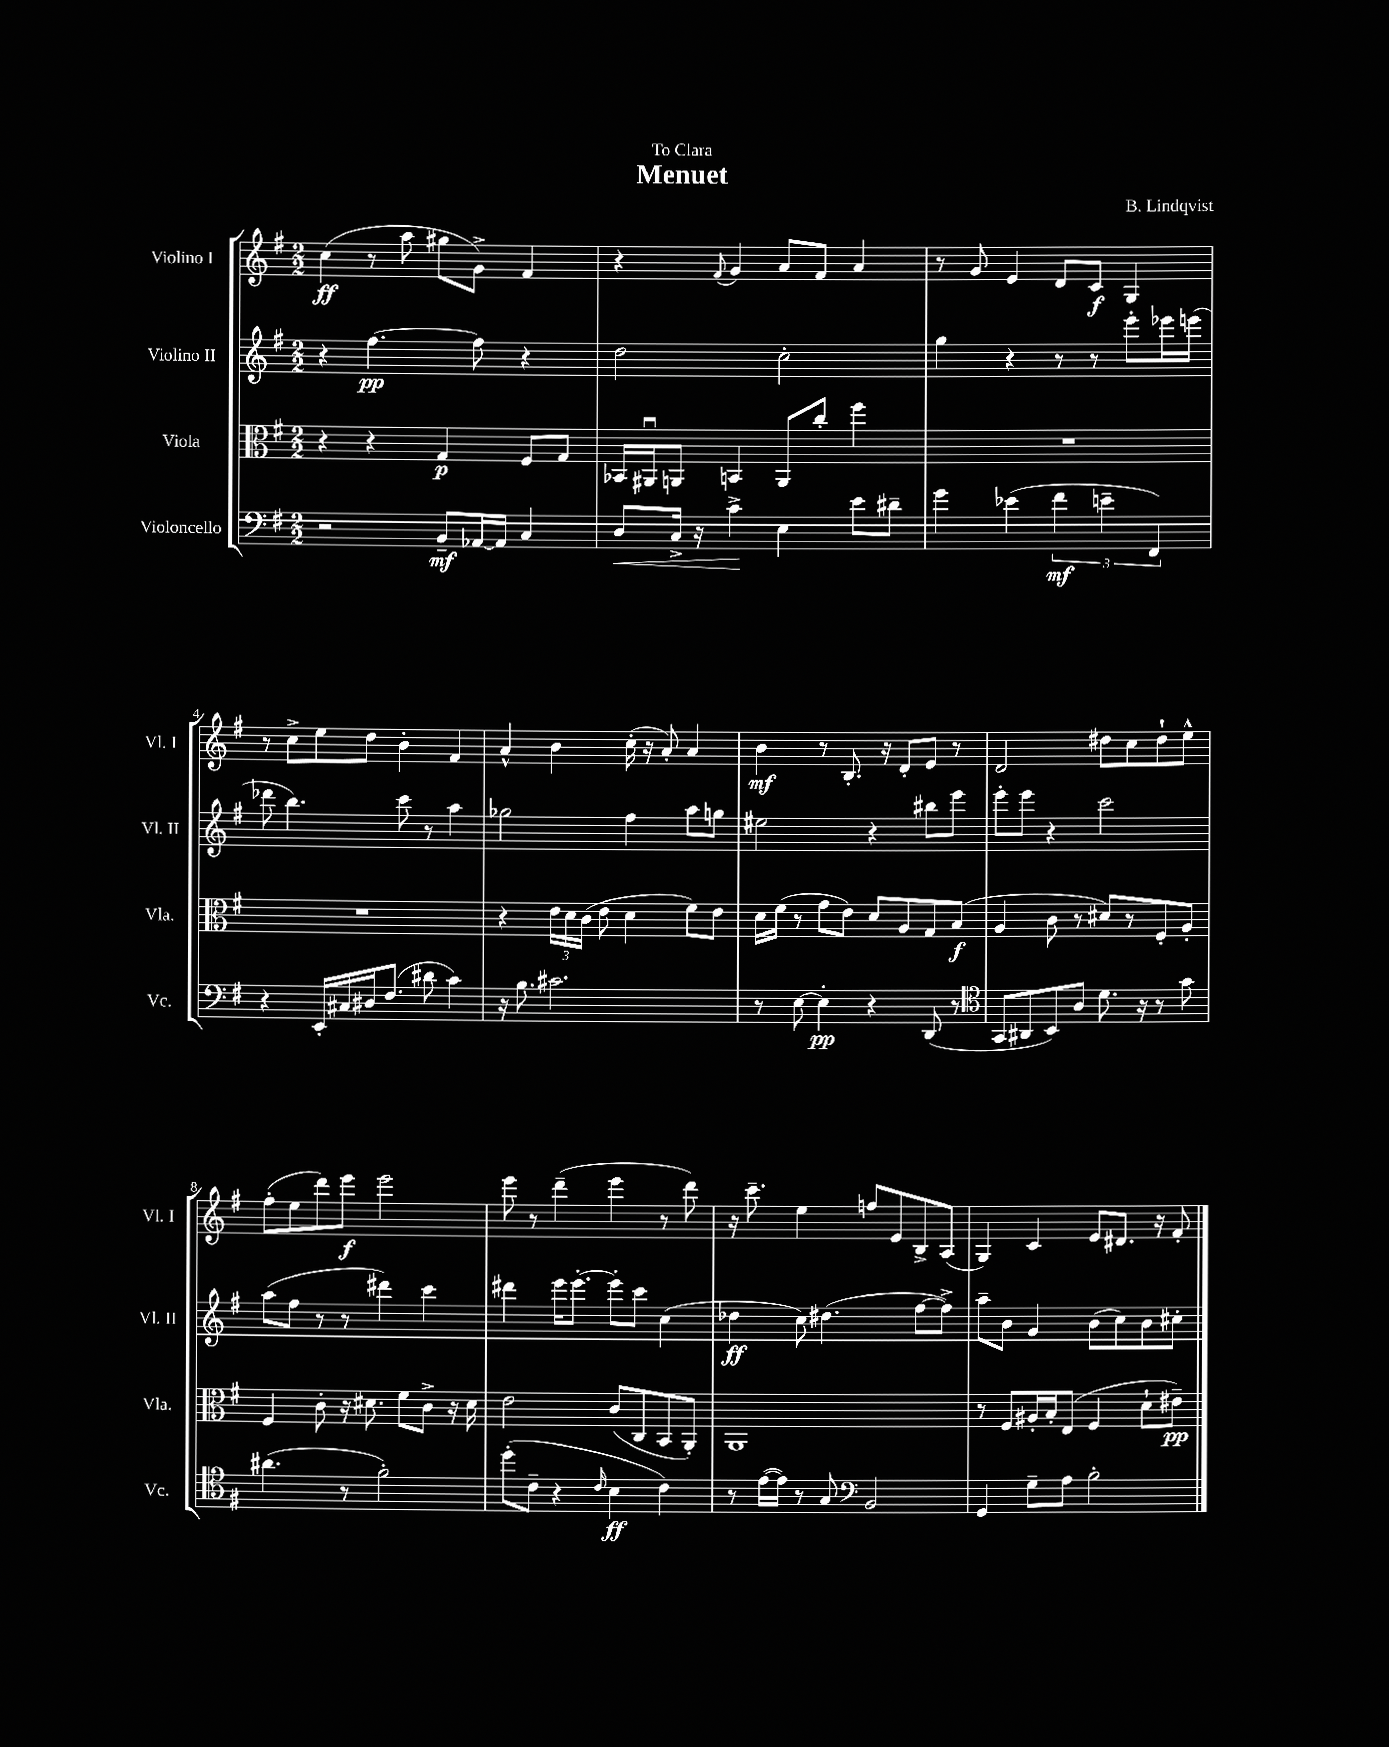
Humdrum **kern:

**kern	**kern	**kern	**kern
*staff4	*staff3	*staff2	*staff1
*clefF4	*clefC3	*clefG2	*clefG2
*k[f#]	*k[f#]	*k[f#]	*k[f#]
*M2/2	*M2/2	*M2/2	*M2/2
2r	4r	4r	(4cc
.	4r	[4.ff#	8r
.	.	.	8aa
8BB~	4G	.	8gg#
[16AA-	.	8ff#]	8g^)
16AA-]	.	.	.
4C	8F#	4r	4f#
.	8G	.	.
=	=	=	=
8D	16BB-	2dd	4r
.	16AA#u	.	.
16C^	8AA	.	.
16r	.	.	.
.	.	.	8qqf#
4c^	4BB	.	4g
4E	8AA	2cc'	8a
.	8cc'	.	8f#
8e	4ff#	.	4a
8d#~	.	.	.
=	=	=	=
4g	1r	4gg	8r
.	.	.	8g
(4e-	.	4r	4e
6f#	.	8r	8d
.	.	8r	8c
6e~	.	.	.
.	.	8eee'	4G
6FF#)	.	.	.
.	.	16eee-	.
.	.	(16eee	.
=	=	=	=
4r	1r	8ddd-	8r
.	.	4.bb)	8cc^
16EE'	.	.	8ee
16C#	.	.	.
16D#	.	.	8dd
(8.F#	.	.	.
.	.	8ccc	4b'
8d#	.	8r	.
4c)	.	4aa	4f#
=	=	=	=
16r	4r	2gg-	4a^^
8.B	.	.	.
2.c#	24e	.	4b
.	24d	.	.
.	(24c	.	.
.	8e	.	.
.	4d	4ff#	(16cc'
.	.	.	16r
.	.	.	8a')
.	8f#)	8aa	4a
.	8e	8gg	.
=	=	=	=
8r	16d	2ee#	4b
.	(16f#	.	.
[8E	8r	.	.
4E']	8g	.	8r
.	8e)	.	8.B'
4r	8d	4r	.
.	.	.	16r
.	8A	.	8d'
(8DD	8G	8bb#	8e
8r	(8B	8eee	8r
=	=	=	=
*clefC4	*	*	*
8GG	4A	8eee'	2d
8AA#	.	8eee	.
8BB)	8c	4r	.
8A	8r	.	.
8.d	8d#)	2ccc	8dd#
.	8r	.	8cc
16r	.	.	.
8r	8F#'	.	8dd#`
8g	8A'	.	8ee^^
=	=	=	=
(4.a#	4F#	(8aa	(8ff#'
.	.	8ff#	8ee
.	8c'	8r	8ddd)
8r	16r	8r	8eee
.	8.d#	.	.
2f#')	.	4ddd#)	2eee
.	8f#	.	.
.	8c^	4ccc	.
.	16r	.	.
.	16d#	.	.
=	=	=	=
(8dd'	2e	4ddd#	8eee
8c~	.	.	8r
4r	.	16eee	(4ddd~
.	.	[8.eee'	.
16qqc	.	.	.
4B	(8c	8eee']	4eee
.	8C	8ccc	.
4c)	8BB	(4cc	8r
.	8AA')	.	8ddd)
=	=	=	=
8r	1AA	4dd-	16r
.	.	.	8.ccc~
([16e	.	.	.
16e])	.	.	.
8r	.	8cc)	4ee
8G	.	(4.dd#	.
*clefF4	*	*	*
2BB	.	.	8ff
.	.	.	8e
.	.	[8ff#	8B^
.	.	8ff#^])	(8A
=	=	=	=
4GG	8r	8aa~	4G)
.	8F#	8b	.
8G~	16A#'	4g	4c
.	16B'	.	.
8A	(8E	.	.
2B'	4F#	(8b	8e
.	.	8cc)	8.d#
.	8d`	8b	.
.	.	.	16r
.	8e#~)	8cc#'	8f#'
==	==	==	==
*-	*-	*-	*-
